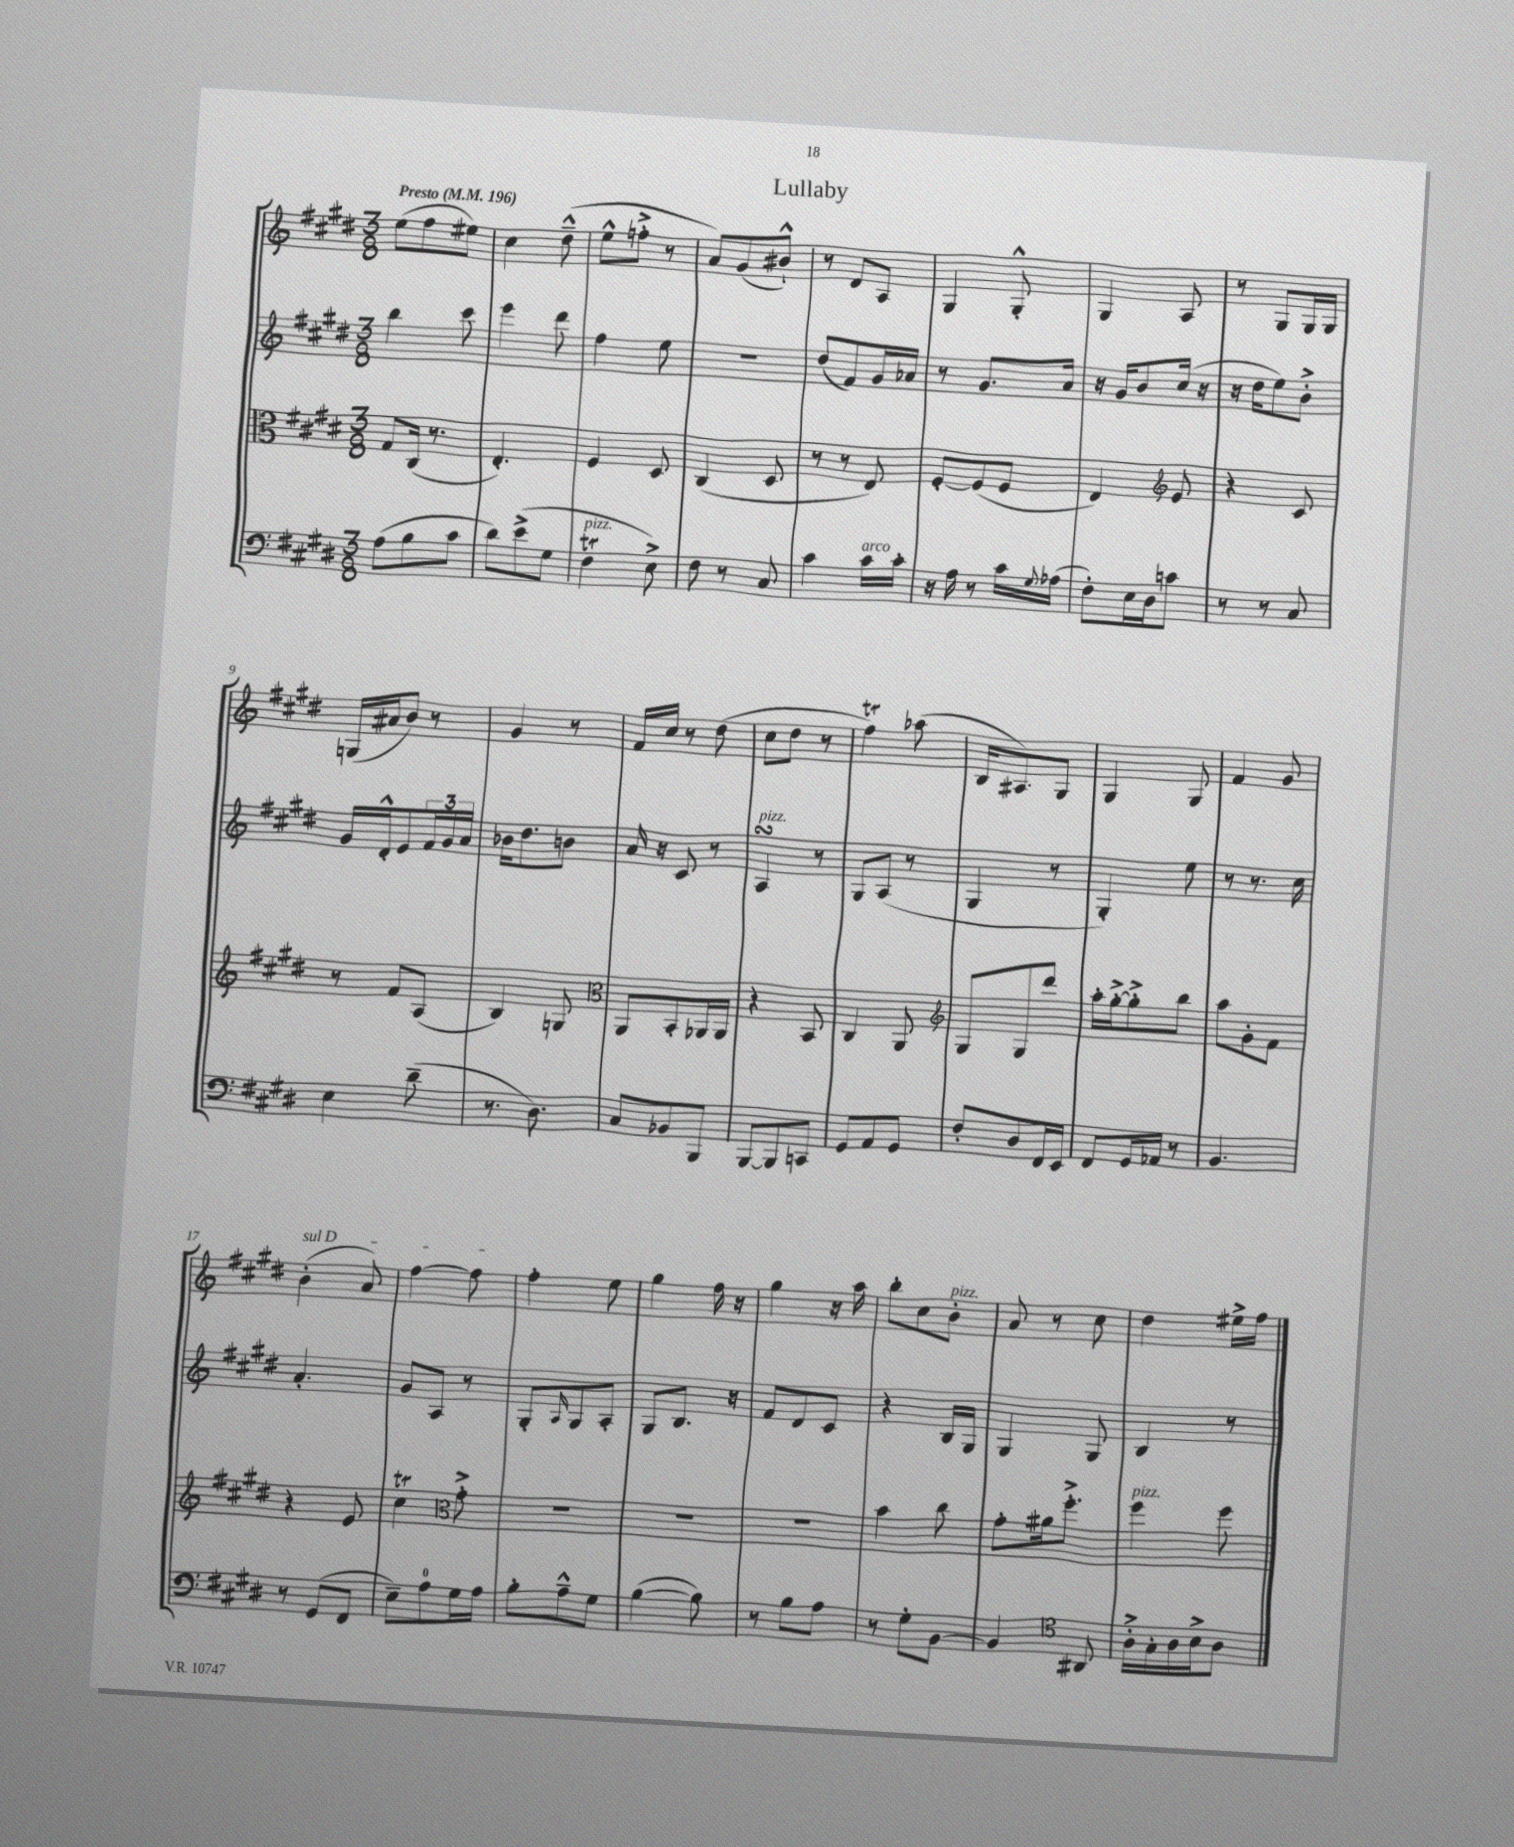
\header { title = "Lullaby" }
<<
\new StaffGroup <<
\new Staff = "s0" {
    \clef treble \key e \major \numericTimeSignature \time 3/8 \tempo "Presto" 4 = 196
    e''8( fis''8 eis''8) |
    cis''4 dis''8---^( |
    e''8-^ f''8-.-> r8 |
    a'8) gis'8( bis'8-!-^) |
    r8 dis'8 a8 |
    gis4 gis8-.-^ |
    gis4 a8 |
    r8 gis8 gis16 gis16 |
    g16( ais'16 b'8) r8 |
    gis'4 r8 |
    fis'16 cis''16 r8 dis''8( |
    cis''8 dis''8 r8 |
    fis''4\trill) aes''8( |
    b16 ais8.) gis8 |
    gis4 gis8 |
    fis'4 gis'8 |
    \once \override TextSpanner.bound-details.left.text = \markup { \italic "sul D" } b'4-.\startTextSpan( a'8) |
    fis''4~ fis''8\stopTextSpan |
    fis''4-. e''8 |
    gis''4 fis''16 r16 |
    gis''4 r16 a''16 |
    b''8-. cis''8 b'8-.^\markup { \italic "pizz." } |
    a'8 r8 cis''8 |
    dis''4 eis''16-> fis''16 \bar "|." |
}
\new Staff = "s1" {
    \clef treble \key e \major \numericTimeSignature \time 3/8
    b''4 cis'''8 |
    e'''4 dis'''8 |
    fis''4 e''8 |
    R4. |
    dis''8( fis'8) gis'16 aes'16 |
    r8 gis'8. a'16 |
    r16 gis'16 b'8 cis''16( r16 |
    r16 dis''16 e''8) b'8-.-> |
    gis'16 dis'16-.-^ e'8 \tuplet 3/2 { fis'16 gis'16 a'16 } |
    bes'16 dis''8. b'8 |
    a'16 r16 cis'8 r8 |
    a4\turn^\markup { \italic "pizz." } r8 |
    gis8 a8( r8 |
    gis4 r8 |
    gis4-.) e''8 |
    r8 r8. cis''16 |
    a'4.-. |
    gis'8 a8 r8 |
    gis8-. \grace { a16 } gis8 a8-. |
    gis8 b8. r16 |
    fis'8 dis'8 cis'8 |
    r4 b16 gis16 |
    gis4 gis8 |
    b4 r8 \bar "|." |
}
\new Staff = "s2" {
    \clef alto \key e \major \numericTimeSignature \time 3/8
    gis8 cis16( r8. |
    e4.-.) |
    fis4 dis8 |
    cis4( dis8 |
    r8 r8 e8) |
    fis8~-. fis8( fis8 |
    e4) \clef treble e'8 |
    r4 cis'8 |
    r8 fis'8 a8( |
    b4) g8 |
    \clef alto a,8 b,8-. aes,16 aes,16 |
    r4 b,8 |
    cis4 a,8 |
    \clef treble gis8 gis8 dis'''8 |
    a''16-. gis''16~-.-> gis''8-.-> b''8 |
    a''8 gis'8-. fis'8 |
    r4 e'8 |
    cis''4\trill \clef alto gis'8-.-> |
    R4. |
    R4. |
    R4. |
    b'4 cis''8 |
    gis'8-. ais'16 fis''8.-.-> |
    fis''4^\markup { \italic "pizz." } fis''8 \bar "|." |
}
\new Staff = "s3" {
    \clef bass \key e \major \numericTimeSignature \time 3/8
    a8( b8 cis'8 |
    dis'8) e'8->( gis8 |
    fis4\trill^\markup { \italic "pizz." } e8->) |
    fis8 r8 cis8 |
    cis'4 cis'16^\markup { \italic "arco" } cis'16-. |
    r16 a16 r8 cis'16 \appoggiatura { gis8 } aes16( |
    fis8-.) e16 dis16 c'8 |
    r8 r8 cis8 |
    e4 dis'8--( |
    r8. dis8.) |
    cis8 bes,8 b,,8 |
    b,,8~ b,,8 c,8 |
    gis,8 a,8 gis,8 |
    fis8-. dis8 fis,16 e,16 |
    fis,8 gis,16 aes,16 r8 |
    b,4. |
    r8 gis,8( fis,8 |
    e8--) a8-0 gis16 a16 |
    b8-. a8---^ gis8 |
    b4~( b8) |
    r8 b8 a8 |
    r8 gis8-. b,8~ |
    b,4 \clef tenor ais,8 |
    a16-.-> gis16-. a16 b16-> a8 \bar "|." |
}
>>
>>
